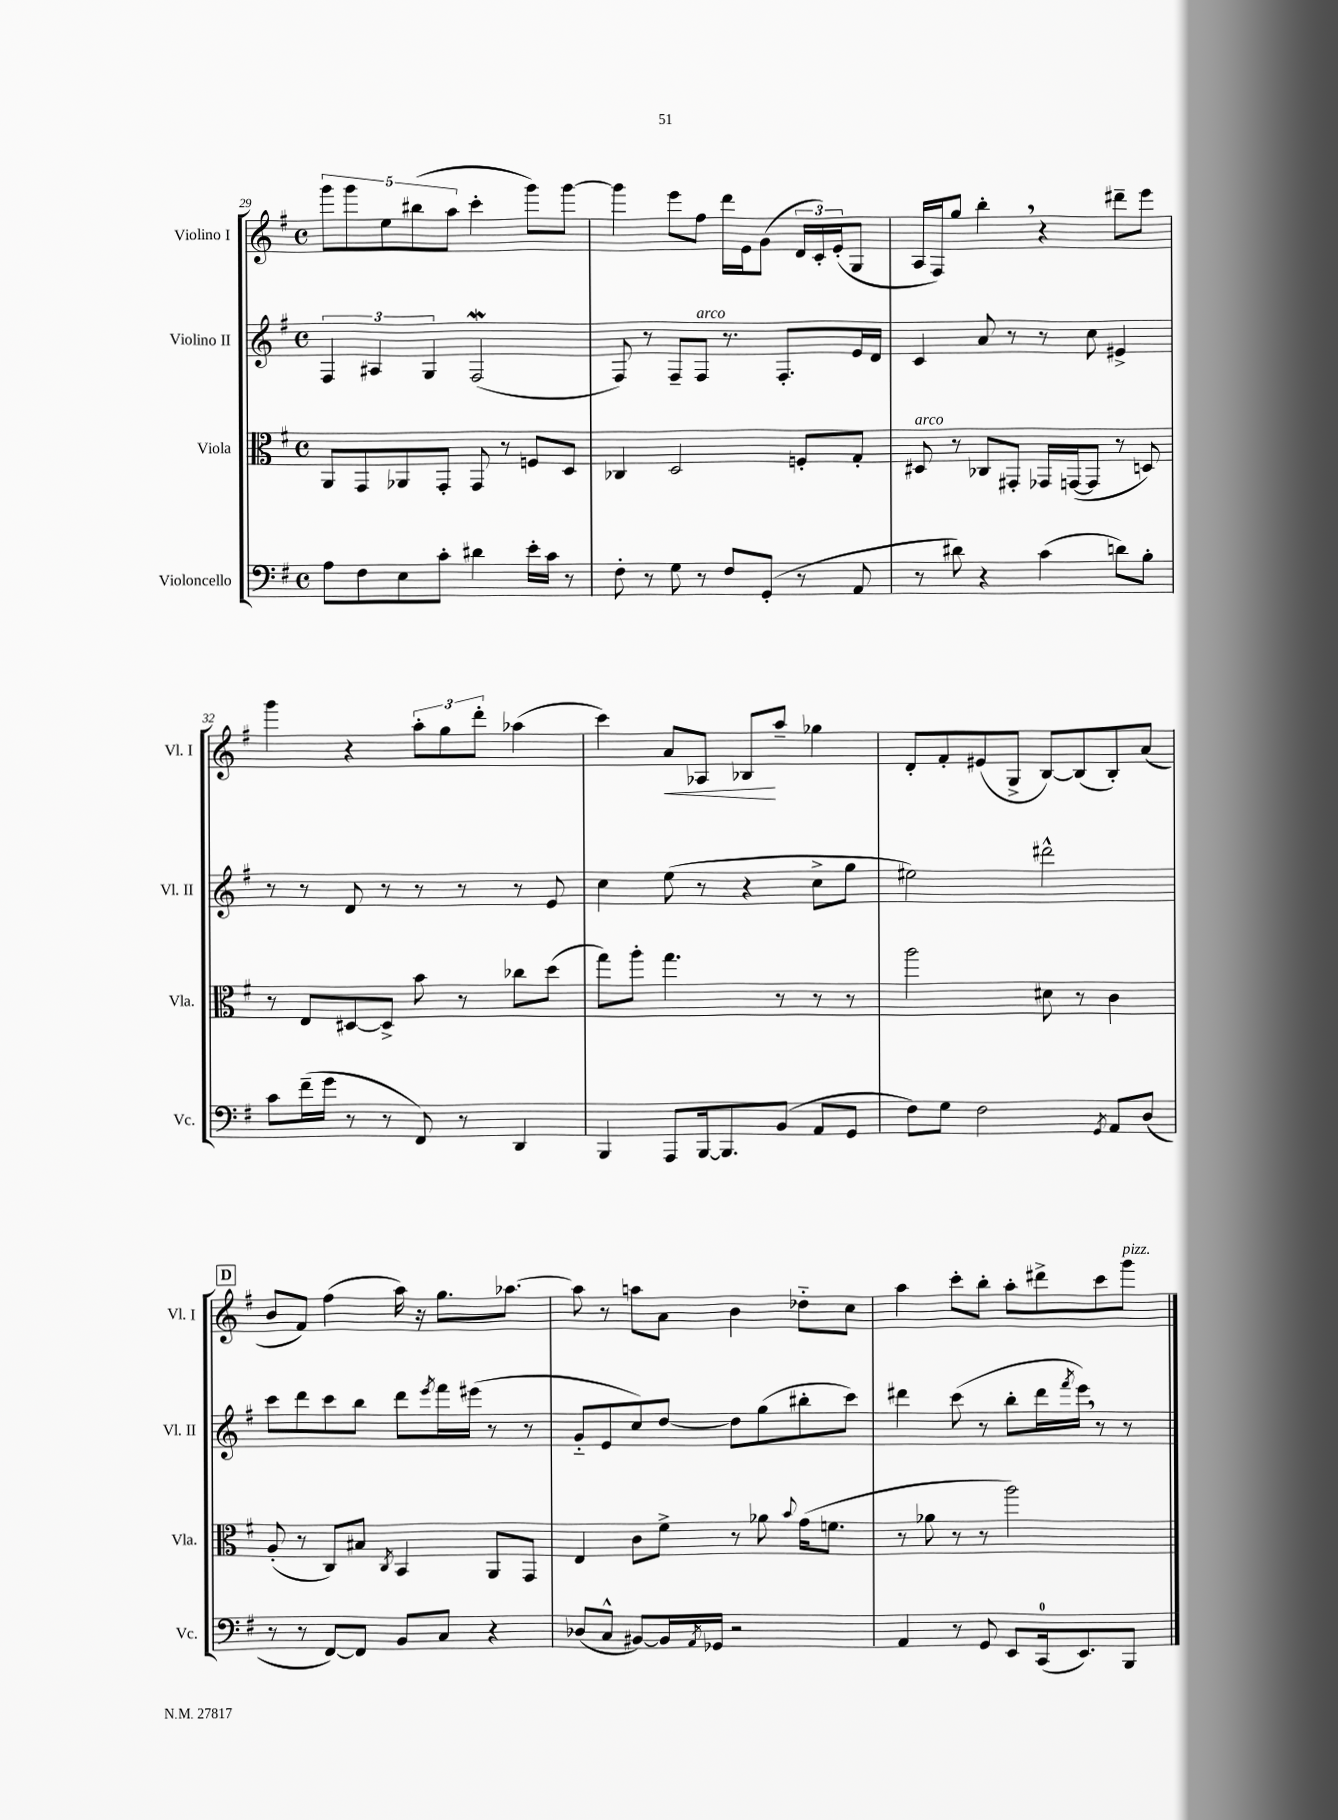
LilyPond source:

<<
\new StaffGroup <<
\new Staff = "s0" \with { instrumentName = "Violino I" shortInstrumentName = "Vl. I" } {
    \clef treble \key g \major \defaultTimeSignature \time 4/4
    \tuplet 5/4 { g'''8 g'''8 e''8 bis''8( a''8 } c'''4-. g'''8) g'''8~ |
    g'''4 e'''8 fis''8 d'''16 e'16 g'8( \tuplet 3/2 { d'16 c'16-.) e'16-.( } g8 |
    a16 fis16) g''8 b''4-. \breathe r4 dis'''8-- e'''8 |
    g'''4 r4 \tuplet 3/2 { a''8-. g''8 d'''8-. } aes''4( |
    c'''4) a'8\< aes8 bes8\! a''8-- ges''4 |
    d'8-. fis'8-. eis'8( g8-> b8~) b8( b8-.) a'8( |
    \mark \markup { \box "D" } b'8 fis'8) fis''4( a''16) r16 g''8. aes''8.~ |
    aes''8 r8 a''8 a'8 b'4 des''8-_ c''8 |
    a''4 c'''8-. b''8-. a''8-. dis'''8-> c'''8 g'''8^\markup { \italic "pizz." } \bar "|." |
}
\new Staff = "s1" \with { instrumentName = "Violino II" shortInstrumentName = "Vl. II" } {
    \clef treble \key g \major \defaultTimeSignature \time 4/4
    \tuplet 3/2 { fis4 ais4 g4 } fis2\mordent( |
    fis8) r8 fis8-- fis8^\markup { \italic "arco" } r8. fis8.-. e'16 d'16 |
    c'4 a'8 r8 r8 c''8 eis'4-> |
    r8 r8 d'8 r8 r8 r8 r8 e'8 |
    c''4 e''8( r8 r4 c''8-> g''8 |
    eis''2) dis'''2-^ |
    \mark \markup { \box "D" } c'''8 d'''8 c'''8 b''8 d'''8 \acciaccatura { e'''8 } fis'''16 eis'''16( r8 r8 |
    g'8-_ e'8 c''8) d''8~ d''8 g''8( bis''8-. c'''8) |
    dis'''4 c'''8( r8 b''8-. dis'''16 \acciaccatura { fis'''8 } e'''16) \breathe r8 r8 \bar "|." |
}
\new Staff = "s2" \with { instrumentName = "Viola" shortInstrumentName = "Vla." } {
    \clef alto \key g \major \defaultTimeSignature \time 4/4
    a,8 g,8 aes,8 g,8-. g,8 r8 f8 d8 |
    ces4 d2 f8-. g8-. |
    dis8^\markup { \italic "arco" } r8 ces8 gis,8-. ges,16 g,16~( g,8 r8 d8) |
    r8 e8 dis8~ dis8-> b'8 r8 ces''8 d''8( |
    g''8) a''8-. g''4. r8 r8 r8 |
    a''2 dis'8 r8 c'4 |
    \mark \markup { \box "D" } a8-.( r8 c8) bis8 \acciaccatura { c8 } b,4 a,8 g,8 |
    e4 c'8 fis'8-> r8 aes'8 \appoggiatura { b'8 } g'16( f'8. |
    r8 aes'8 r8 r8 a''2) \bar "|." |
}
\new Staff = "s3" \with { instrumentName = "Violoncello" shortInstrumentName = "Vc." } {
    \clef bass \key g \major \defaultTimeSignature \time 4/4
    a8 fis8 e8 c'8-. dis'4 e'16-. c'16 r8 |
    fis8-. r8 g8 r8 fis8 g,8-.( r8 a,8 |
    r8 dis'8) r4 c'4( d'8) b8-. |
    c'8 fis'16--( g'16 r8 r8 fis,8) r8 d,4 |
    b,,4 a,,8 b,,16~ b,,8. b,8( a,8 g,8 |
    fis8) g8 fis2 \acciaccatura { g,8 } a,8 d8( |
    \mark \markup { \box "D" } r8 r8 fis,8~) fis,8 b,8 c8 r4 |
    des8( c8-^ bis,8~) bis,16 \acciaccatura { a,8 } ges,16 r2 |
    a,4 r8 g,8 e,8 c,16-0( e,8.) b,,8 \bar "|." |
}
>>
>>
\layout { \context { \Score currentBarNumber = #29 } }
